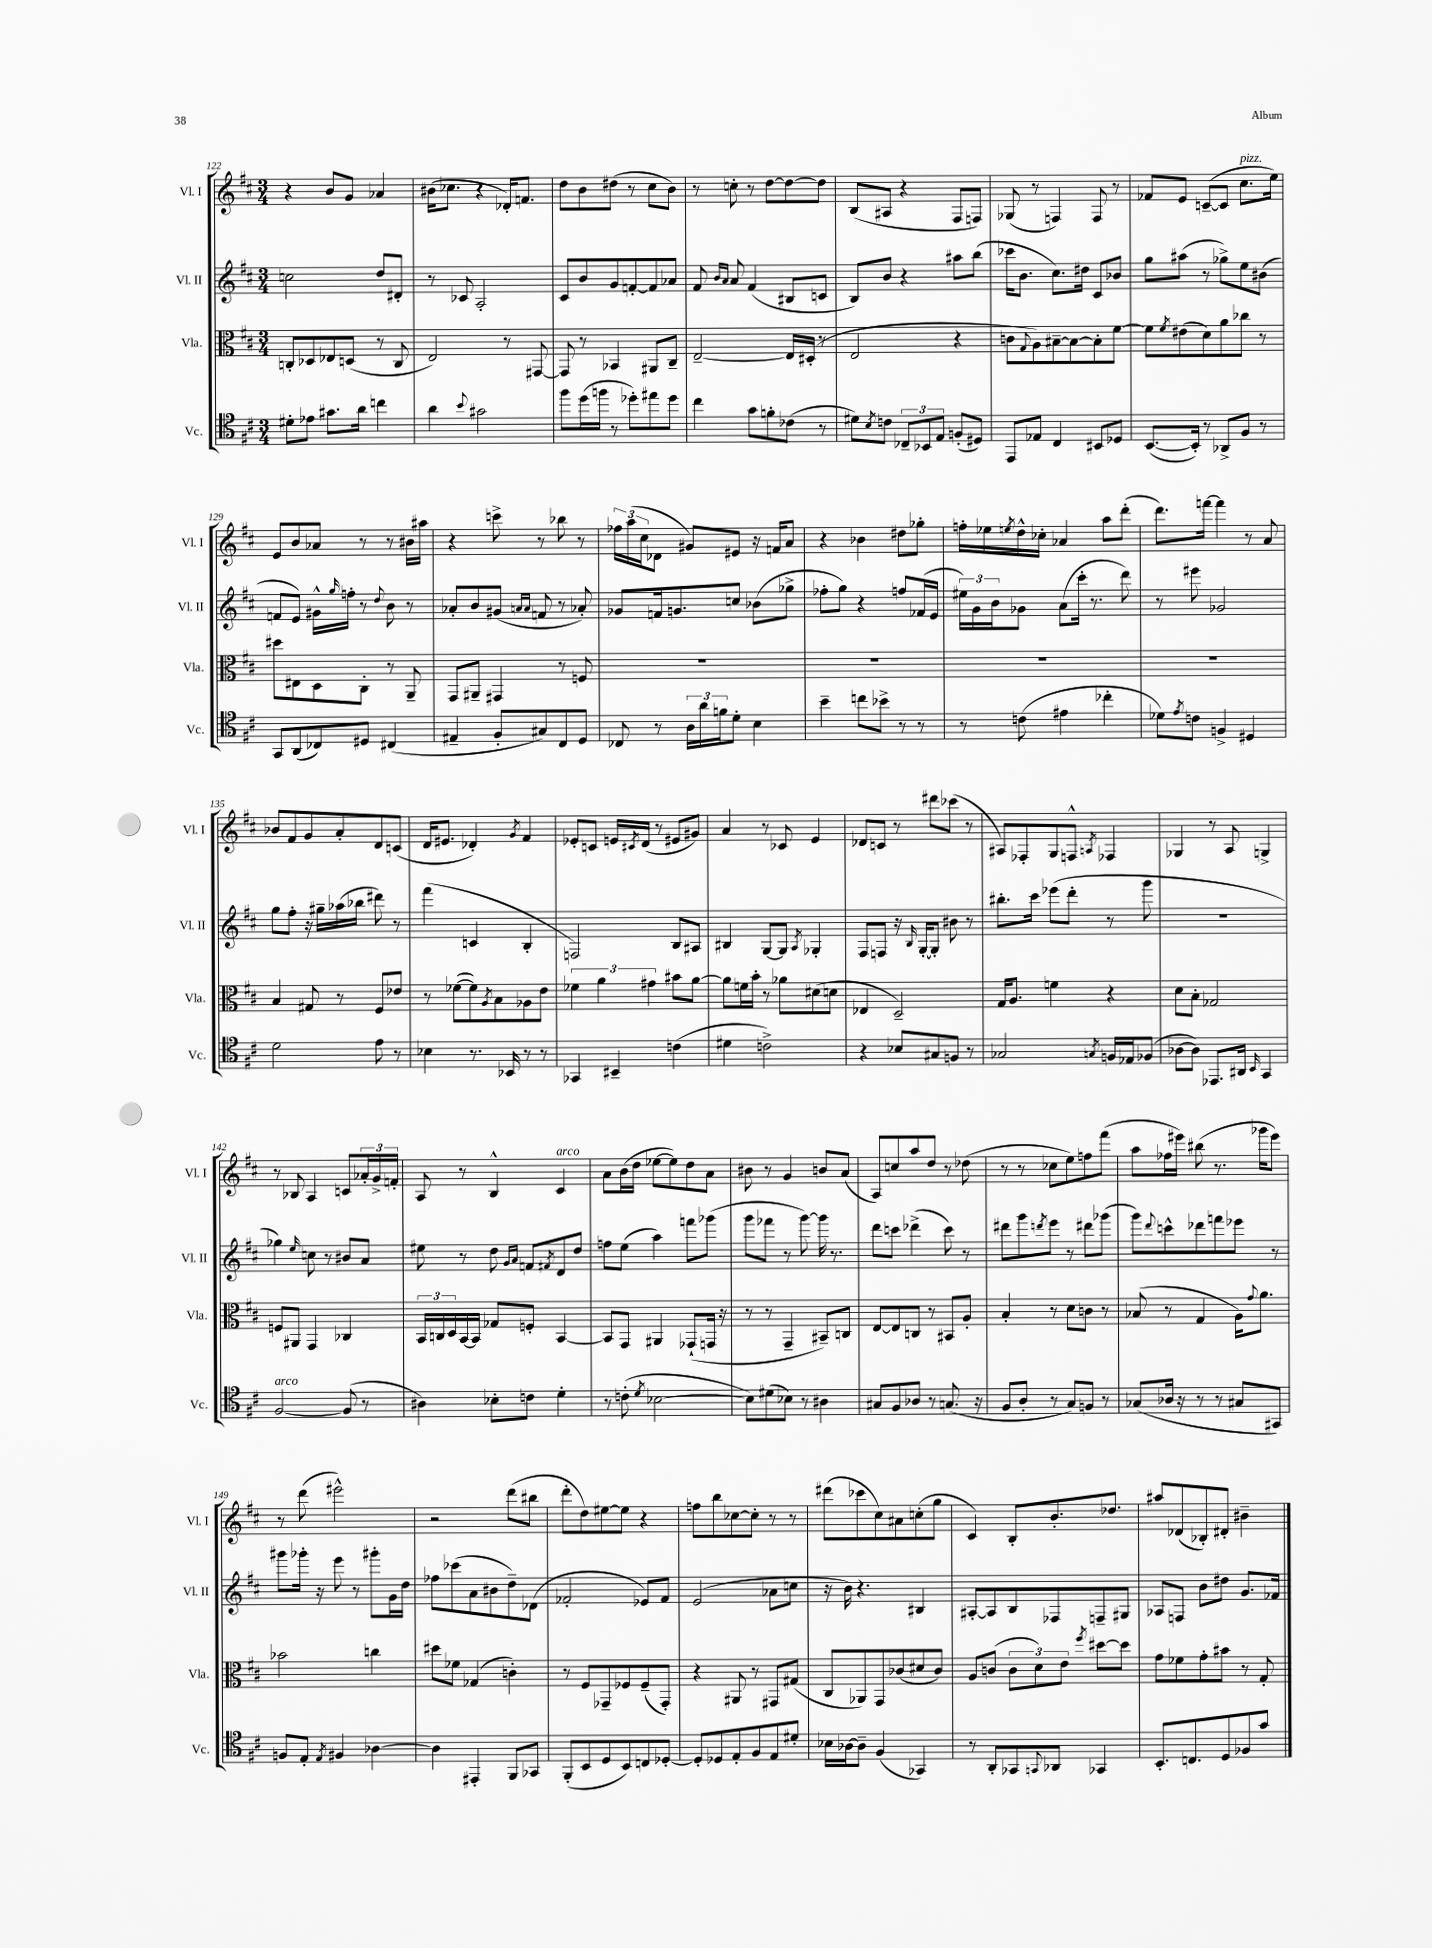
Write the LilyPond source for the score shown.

<<
\new StaffGroup <<
\new Staff = "s0" \with { instrumentName = "Vl. I" shortInstrumentName = "Vl. I" } {
    \clef treble \key d \major \numericTimeSignature \time 3/4
    r4 b'8 g'8 aes'4 |
    bis'16( ces''8. r4 des'16-.) f'8. |
    d''8 b'8 dis''8( r8 cis''8 b'8) |
    r8 c''8-. r8 d''8~ d''8~ d''8 |
    b8( ais8 r4 fis8 f8) |
    ges8( r8 f4) f8 r8 |
    fes'8 e'8 c'8~--( c'8 cis''8.^\markup { \italic "pizz." } e''16) |
    e'8 b'8 aes'8 r8 r8 bis'16 ais''16 |
    r4 c'''8-> r8 bes''8 r8 |
    \tuplet 3/2 { fes''16 a''16( cis''16 } des'8 gis'8) eis'8 r16 f'16 a'8 |
    r4 bes'4 dis''8 ges''8-. |
    f''16-. ees''16 \acciaccatura { e''8 } d''16-^ ces''16-. aes'4 a''8 d'''8-.( |
    d'''8.) f'''16~ f'''4 r8 a'8 |
    bes'8 fis'8 g'8 a'8-. d'8 c'8( |
    d'16 eis'8. des'4-.) \acciaccatura { g'8 } fis'4 |
    ees'8-. c'8 e'16 \acciaccatura { cis'8 } d'16( r8 eis'8 gis'8) |
    a'4 r8 ces'8 e'4 |
    des'8 c'8 r8 dis'''8 ces'''8( r8 |
    ais8) fes8-. g8 f8-^ \acciaccatura { a8 } fes4 |
    ges4 r8 a8 g4-> |
    r8 bes8 a4 c'8 \tuplet 3/2 { aes'16-. g'16-> f'16-. } |
    a8 r8 b4-^ cis'4^\markup { \italic "arco" } |
    a'8 b'16( d''16 ees''8~ ees''8) d''8 a'8 |
    bis'8 r8 g'4 b'8 a'8( |
    a8) c''8 a''8 d''8 r8 des''8( |
    r8 r8 ces''8 e''8) f''8 fis'''8( |
    a''8 fes''16 eis'''16) bis''8( r8. ges'''16 eis'''8) |
    r8 d'''8( eis'''2-^) |
    r2 d'''8( bis''8 |
    d'''8-. d''8) eis''8~ eis''8 r4 |
    f''8 b''8 ces''8~ ces''8-. r8 r8 |
    dis'''8( ces'''8 cis''8) ais'8 c''8-.( g''8 |
    cis'4) b8-. b'8.-. des''8. |
    ais''8 des'8( bes8-.) dis'8-. bis'4-- \bar "|." |
}
\new Staff = "s1" \with { instrumentName = "Vl. II" shortInstrumentName = "Vl. II" } {
    \clef treble \key d \major \numericTimeSignature \time 3/4
    c''2 d''8 dis'8-. |
    r8 ces'8 a2-. |
    cis'8 b'8 g'8 f'8~-. f'8 aes'8 |
    fis'8 \grace { b'16 a'16 } a'8 fis'4( bis8 c'8 |
    b8) b'8 r4 ais''8 b''8( |
    ces'''16 b'8. cis''8.) dis''16 cis'8 bes'8 |
    g''8 ais''8( r8 ges''8->) e''8 bis'8( |
    f'8 e'8) gis'16-^ \grace { g''16 } f''16-. r8 \appoggiatura { d''8 } b'8 r8 |
    aes'8-. b'8 gis'8( \grace { a'16 a'16 } f'8 r8 aes'8-.) |
    ges'8 f'16 g'8. c''8 bes'8( ges''8-> |
    fes''8-. g''8) r4 f''8 fes'16( e'16 |
    \tuplet 3/2 { eis''16) g'16 b'16 } ges'8 a'8( cis'''16-. r8. d'''8) |
    r8 eis'''8 ges'2 |
    g''8 fis''8-. r16 gis''16-- aes''16( bes''16 dis'''8) r8 |
    fis'''4( c'4 b4-. |
    f2) b8 ais8 |
    bis4 g8~ g8 \acciaccatura { a8 } ges4-. |
    fis8 f8 r16 \grace { b16 } g16~-. g8-. bis'8 r8 |
    bis''8.-. cis'''16 ees'''8( d'''8-. r8 g'''8 |
    R2. |
    ges''4) \grace { e''16 } c''8 r8 bis'8 a'8 |
    eis''8 r8 d''8 \grace { g'16 a'16 } f'8 \acciaccatura { fis'8 } d'8 d''8 |
    f''8 e''8( a''4) f'''8 ges'''8( |
    g'''8 fes'''8 r8 g'''8~) g'''16 r8. |
    d'''8 c'''8 des'''4->( c'''8) r8 |
    dis'''8 g'''8 \acciaccatura { d'''8 } e'''8 r8 dis'''8 ges'''8( |
    g'''8) \appoggiatura { d'''8 } c'''8-^ des'''8 f'''8 ees'''8 r8 |
    gis'''8 ges'''16-. r16 e'''8 r8 gis'''8-. g'16 d''16 |
    fes''8 ces'''8( a'8 bis'8 d''8--) des'8( |
    fes'2-. ees'8) fes'8 |
    e'2( aes'8 c''8 |
    r16 b'16) r4. bis4 |
    ais8~-. ais8 b8 fes8 f8-- gis8 |
    aes8 f8 b'8 dis''8 g'8. fes'16 \bar "|." |
}
\new Staff = "s2" \with { instrumentName = "Vla." shortInstrumentName = "Vla." } {
    \clef alto \key d \major \numericTimeSignature \time 3/4
    c8-. des8 ees8 d8( r8 c8 |
    e2) r8 gis,8~ |
    gis,8 r8 bes,4 ais,8 cis8-- |
    e2~-- e16 dis16-.( r8 |
    e2 r4 |
    c'8 \appoggiatura { g8 } a8) bis8~-- bis8~ bis8-. fis'8~ |
    fis'8 \acciaccatura { fis'8 } eis'8( d'8) a'8 ces''8 r8 |
    dis''8 eis8 d8 cis8-. r8 a,8-- |
    g,8 ais,8-- gis,4 r8 f8 |
    R2. |
    R2. |
    R2. |
    R2. |
    b4 gis8 r8 fis8 ees'8 |
    r8 fes'8~( fes'8) \acciaccatura { a8 } b8 aes8 e'8 |
    \tuplet 3/2 { fes'4 a'4 gis'4 } bis'8 a'8~ |
    a'8 f'16 b'16-. r8 aes'8 dis'8( d'8 |
    ees4 d2--) |
    g16 a8. f'4 r4 |
    d'8 b8-. ges2 |
    f8 ais,8 g,4 ces4 |
    \tuplet 3/2 { b,16 c16 d16 } b,16~ b,16 ges8 f8-. b,4~ |
    b,8 g,8 ais,4 ges,8-!( g,16 r16 |
    r8 r8 g,4-- bis,8--) c8 |
    e8~ e8 c8 r8 bis,8 a8-. |
    b4-. r8 d'8 c'8 r8 |
    bes8( r8 g4 a16) \appoggiatura { g'8 } a'8. |
    bes'2 c''4 |
    dis''8 fes'8 ges4( c'4-.) |
    r8 fis8 ges,8-- fes8 fes8--( ges,8-.) |
    r4 ais,8 r8 gis,8 gis8( |
    cis8 aes,8) g,8 ces'8( dis'8 ces'8) |
    a8 c'8( \tuplet 3/2 { c'8 d'8) e'8 } \acciaccatura { fis''8 } dis''8~ dis''8 |
    g'8 fes'8 g'8-. bis'8 r8 g8-. \bar "|." |
}
\new Staff = "s3" \with { instrumentName = "Vc." shortInstrumentName = "Vc." } {
    \clef tenor \key d \major \numericTimeSignature \time 3/4
    dis'8-. ees'8 gis'8. a'16 c''4 |
    a'4 \appoggiatura { b'8 } gis'2 |
    fis''8 d''16( f''16 r8 des''8-.) eis''8 des''8 |
    cis''4 g'8 f'8-. ces'8( r8 |
    dis'8) \acciaccatura { b8 } c'8 \tuplet 3/2 { ces8-- bes,8 e8 } f8-.( dis8) |
    e,8 ees8 cis4 bis,8 des8 |
    b,8.~( b,16-.) r8 aes,8-> fis8 r8 |
    g,8 a,8( ces8) dis8 cis4( |
    eis4-- fis8-. gis8) cis8 d8 |
    ces8 r8 \tuplet 3/2 { a16 a'16 f'16 } d'8-. b4 |
    b'4-- c''8 bes'8-> r8 r8 |
    r8 c'8( eis'4 ces''4-. |
    des'8) \acciaccatura { e'8 } c'8 f4-> dis4 |
    d'2 e'8 r8 |
    bes4 r8. bes,16 r8 r8 |
    ges,4 bis,4-- c'4( |
    dis'4 c'2->) |
    r4 bes8 gis8 f8 r8 |
    ges2 \acciaccatura { g8 } f16 ees16 fes8( |
    aes8~ aes8) ees,8. ais,16 \grace { b,16 } g,4 |
    fis2~^\markup { \italic "arco" } fis8( r8 |
    ais4) bes8-. c'8 d'4-. |
    r8 c'8-.( \acciaccatura { d'8 } bes2~ |
    bes8) dis'8( bes8) r8 ais4 |
    gis8 fis8 aes8 r8 g8.( r16 |
    fis8 a8-. r8 g8) f8 r8 |
    ges8( aes16 r16 r8 r8 gis8 gis,8) |
    f8 e8-. \acciaccatura { e8 } fis4 aes4~ |
    aes4 eis,4-. fis,8 ges,8 |
    fis,8-.( b,8 d8 b,8) c8 des8~-. |
    des8-. des8 e8-. fis8 e8 dis'8-. |
    bes16 aes16~ aes8-- fis4( ges,4) |
    r8 a,8-. ges,8 \appoggiatura { g,8 } aes,8 ges,4 |
    b,8.-. c8. d8 fes8 g'8 \bar "|." |
}
>>
>>
\layout { \context { \Score currentBarNumber = #122 } }
